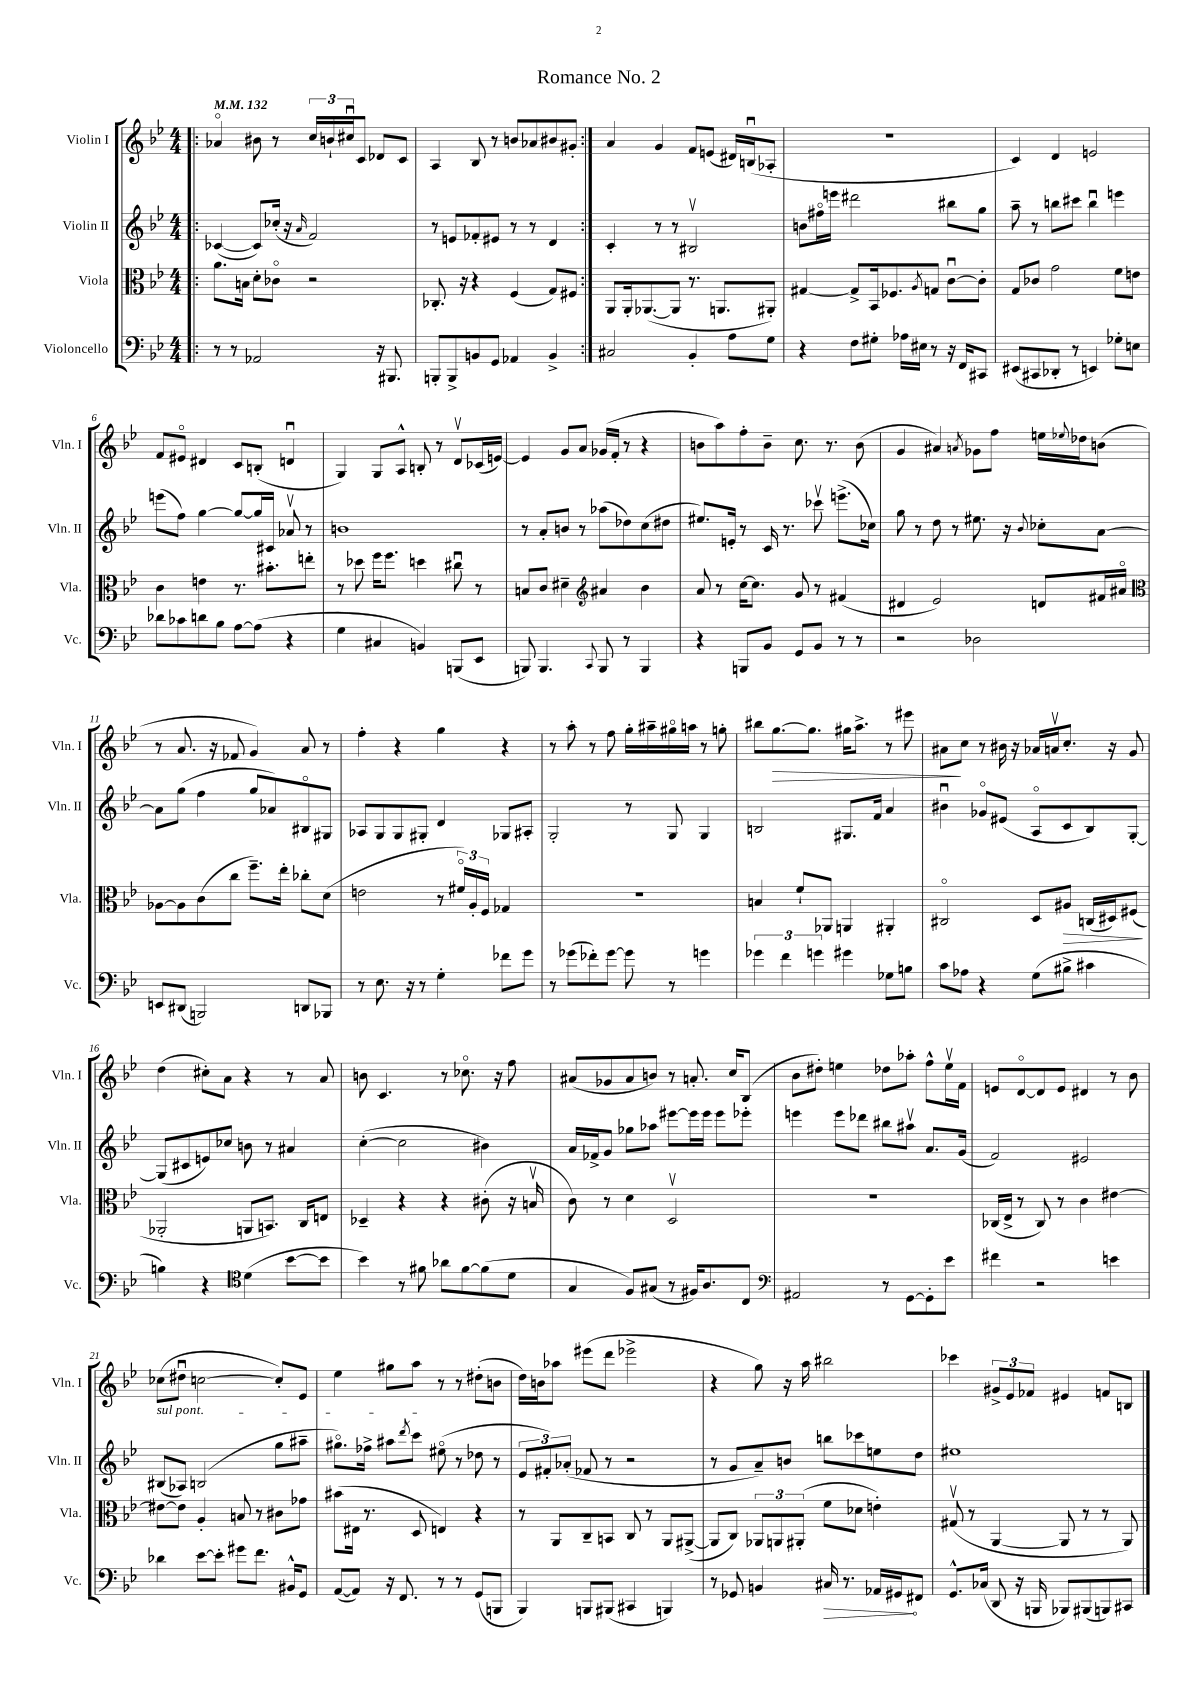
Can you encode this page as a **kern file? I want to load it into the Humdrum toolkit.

**kern	**dynam	**kern	**dynam	**kern	**kern	**dynam
*part4	*part4	*part3	*part3	*part2	*part1	*part1
*staff4	*staff4	*staff3	*staff3	*staff2	*staff1	*staff1
*I"Violoncello	*	*I"Viola	*	*I"Violin II	*I"Violin I	*
*I'Vc.	*	*I'Vla.	*	*I'Vln. II	*I'Vln. I	*
*clefF4	*	*clefC3	*	*clefG2	*clefG2	*
*k[b-e-]	*	*k[b-e-]	*	*k[b-e-]	*k[b-e-]	*
*M4/4	*	*M4/4	*	*M4/4	*M4/4	*
*MM132	*	*MM132	*	*MM132	*MM132	*
=1!|:	=1!|:	=1!|:	=1!|:	=1!|:	=1!|:	=1!|:
8r	.	8.a\L	.	([4c-X/	4a-X/	.
8r	.	.	.	.	.	.
.	.	16Bn\Jk	.	.	.	.
2AA-X/	.	8d'\L	.	8c-/L])	8b#X\	.
.	.	8c-X\J	.	(16cc-X'/Jk	8r	.
.	.	.	.	16r	.	.
.	.	.	.	16qqa/	.	.
.	.	2r	.	2f/)	24cc/LL	.
.	.	.	.	.	24bn`/	.
.	.	.	.	.	24cc#Xu/J	.
.	.	.	.	.	8c/J	.
16r	.	.	.	.	8d-X/L	.
8.BBB#X/	.	.	.	.	.	.
.	.	.	.	.	8c/J	.
=2	=2	=2	=2	=2	=2	=2
8BBBn'/L	.	8.C-X'/	.	8r	4A/	.
8BBB^/	.	.	.	8en/L	.	.
.	.	16r	.	.	.	.
8BBn/	.	4r	.	8f-X'/	8B-/	.
8GG/J	.	.	.	8e#X/J	8r	.
4AA-X/	.	(4F/	.	8r	8bn/L	.
.	.	.	.	8r	8a-X/	.
4BB^/	.	8G/L)	.	4d/	8b#X/	.
.	.	8F#X/J	.	.	8g#X'/J	.
=3:|!	=3:|!	=3:|!	=3:|!	=3:|!	=3:|!	=3:|!
2C#X/	.	8AA/L	.	4c'/	4a/	.
.	.	16AA'/k	.	.	.	.
.	.	([8.AA-X/	.	.	.	.
.	.	.	.	8r	4g/	.
.	.	8AA-/J]	.	8r	.	.
4BB-'/	.	8.r	.	2B#Xv/	8f/L	.
.	.	.	.	.	(8en/J	.
.	.	8.AAn/L	.	.	.	.
8A\L	.	.	.	.	16d#X/LL)	.
.	.	.	.	.	(16Bnu/J	.
8G\J	.	8AA#X'/J)	.	.	8A-X'/J	.
=4	=4	=4	=4	=4	=4	=4
4r	.	[4G#X/	.	8bn\L	1r	.
.	.	.	.	16ff#X\L	.	.
.	.	.	.	16eeen\JJ	.	.
8F\L	.	8G#^/L]	.	2ddd#X\	.	.
8G#X'\J	.	16BB-/k	.	.	.	.
.	.	8.F-X/	.	.	.	.
16A-X\LL	.	.	.	.	.	.
16E#X\JJ	.	.	.	.	.	.
.	.	8qA/	.	.	.	.
8r	.	8Gn/J	.	.	.	.
16r	.	[8cu\L	.	8bb#X\L	.	.
16FF/KL	.	.	.	.	.	.
8CC#X/J	.	8c'\J]	.	8gg\J	.	.
=5	=5	=5	=5	=5	=5	=5
(8EE#X/L	.	8G/L	.	8aa~\	4c/)	.
8CC#X/	.	8c-X/J	.	8r	.	.
8DD-X'/J	.	2g\	.	8bbn\L	4d/	.
8r	.	.	.	8ccc#X\J	.	.
4EEn/)	.	.	.	4bbu\	2en/	.
8G-X'\L	.	8f\L	.	4eeen\	.	.
8En\J	.	8en\J	.	.	.	.
!!LO:LB:g=z
=6	=6	=6	=6	=6	=6	=6
8d-X\L	.	4c\	.	(8eeen\L	8f/L	.
8c-X\	.	.	.	8ff\J)	8e#X/J	.
8dn\	.	4en\	.	[4gg\	4d#X/	.
8B-\J	.	.	.	.	.	.
[8A\L	.	8.r	.	8gg/L_	8c/L	.
(8A\J]	.	.	.	16gg/L]	(8Bn'/J	.
.	.	8.b#X'\L	.	16c#X/JJ	.	.
4r	.	.	.	8a-Xv/	4dnu/	.
.	.	8een'\J	.	8r	.	.
=7	=7	=7	=7	=7	=7	=7
4G\	.	8r	.	1bn	4G/)	.
.	.	8dd-X\	.	.	.	.
4C#X/	.	16ff\KL	.	.	8G/L	.
.	.	8.ff\J	.	.	.	.
.	.	.	.	.	8A^^/J	.
4BBn/)	.	4ddn\	.	.	8Bn'/	.
.	.	.	.	.	8r	.
(8BBBn/L	.	8cc#Xu\	.	.	8dv/L	.
8EE-/J	.	8r	.	.	(16c-X/L	.
.	.	.	.	.	[16en/JJ)	.
=8	=8	=8	=8	=8	=8	=8
8BBBn/)	.	8Bn/L	.	8r	4e/]	.
4.BBB/	.	8c/J	.	8a'/L	.	.
.	.	4d#X~\	.	8bn/J	8g/L	.
.	.	.	.	8r	8a/J	.
8qqCC/	.	.	.	.	.	.
*	*	*clefG2	*	*	*	*
8BBB/	.	4a#X/	.	(8aa-X\L	(16g-X/LL	.
.	.	.	.	.	16f'/JJ	.
8r	.	.	.	8dd-X\)	8r	.
4BBB/	.	4b-\	.	(8cc\	4r	.
.	.	.	.	8dd#X\J	.	.
=9	=9	=9	=9	=9	=9	=9
4r	.	8a/	.	8.ee#X/L)	8bn\L	.
.	.	8r	.	.	8aa\)	.
.	.	.	.	16en'/Jk	.	.
8BBBn/L	.	[16cc\KL	.	8r	8ff'\	.
.	.	8.cc\J]	.	.	.	.
8BB-/J	.	.	.	16c/	8b~\J	.
.	.	.	.	8.r	.	.
8GG/L	.	8g/	.	.	8.cc\	.
8BB-/J	.	8r	.	8ccc-Xv\	.	.
.	.	.	.	.	8.r	.
8r	.	(4f#X/	.	(8.eeen^\L	.	.
8r	.	.	.	.	(8b\	.
.	.	.	.	16cc-X\Jk)	.	.
=10	=10	=10	=10	=10	=10	=10
2r	.	4d#X/	.	8gg\	4g/	.
.	.	.	.	8r	.	.
.	.	2e-/)	.	8dd\	4a#X/)	.
.	.	.	.	8r	.	.
.	.	.	.	.	8qan/	.
2D-X\	.	.	.	8.ee#X\	8g-X\L	.
.	.	.	.	.	8ff\J	.
.	.	.	.	16r	.	.
.	.	.	.	8qqb-/	.	.
.	.	8dn/L	.	8cc-X'\L	16een\LL	.
.	.	.	.	.	8qqee-X/	.
.	.	.	.	.	16dd-X\J	.
.	.	16f#X/L	.	[8a\J	(8bn\J	.
.	.	16a#X/JJ	.	.	.	.
!!LO:LB:g=z
=11	=11	=11	=11	=11	=11	=11
*	*	*clefC3	*	*	*	*
8EEn/L	.	[8A-X\L	.	8a\L]	8r	.
(8DD#X/J	.	8A-\]	.	(8gg\J	8.a/	.
2BBBn/)	.	(8c\	.	4ff\	.	.
.	.	.	.	.	16r	.
.	.	8cc\J	.	.	8f-X/	.
.	.	8.ff~\L)	.	8gg/L	4g/)	.
.	.	.	.	8a-X/)	.	.
.	.	16ee-'\Jk	.	.	.	.
8DDn/L	.	8cc-X'\L	.	8B#X/	8a/	.
8BBB-X/J	.	(8d\J	.	8G#X/J	8r	.
=12	=12	=12	=12	=12	=12	=12
8r	.	2en\	.	8A-X/L	4ff'\	.
8.E-\	.	.	.	8G/	.	.
.	.	.	.	8G/	4r	.
16r	.	.	.	.	.	.
8r	.	.	.	8G#X'/J	.	.
4G'\	.	8r	.	4d/	4gg\	.
.	.	24f#X/LL)	.	.	.	.
.	.	24A'/	.	.	.	.
.	.	24F/JJ	.	.	.	.
8f-X\L	.	4G-X/	.	8G-X/L	4r	.
8g\J	.	.	.	8A#X'/J	.	.
=13	=13	=13	=13	=13	=13	=13
8r	.	1r	.	2G'/	8r	.
(8g-X\L	.	.	.	.	8aa'\	.
8f-X'\)	.	.	.	.	8r	.
[8g-\J	.	.	.	.	8ff\	.
8g-\]	.	.	.	8r	16gg'\LL	.
.	.	.	.	.	16aa#X~\	.
8r	.	.	.	8G/	16gg#X\	.
.	.	.	.	.	16aan\JJ	.
4gn\	.	.	.	4G/	8r	.
.	.	.	.	.	8ggn'\	.
=14	=14	=14	=14	=14	=14	=14
6g-X\	.	4Bn/	.	2Bn/	8bb#X\L	.
!	!	!	!	!	!	!LO:HP:b
.	.	.	.	.	[8.gg\	>
6f\	.	.	.	.	.	.
.	.	8f`/L	.	.	.	.
.	.	.	.	.	8.gg\J]	.
6gn\	.	.	.	.	.	.
.	.	8AA-X/J	.	.	.	.
4g#X\	.	4AAn/	.	8.G#X/L	16gg#X\KL	.
.	.	.	.	.	8.aa^\J	.
.	.	.	.	16f/Jk	.	.
8G-X\L	.	4AA#X'/	.	4a/	8r	.
8Bn\J	.	.	.	.	8eee#X\	.
=15	=15	=15	=15	=15	=15	=15
8c\L	.	2C#X/	.	4b#Xu\	8a#X\L	.
8A-X\J	.	.	.	.	8cc\J	]
4r	.	.	.	8g-X/L	8r	.
.	.	.	.	(8e#X/J	16b#X\	.
.	.	.	.	.	16r	.
(8G\L	.	8D/L	.	8A/L	16a-X/LL	.
.	.	.	.	.	16anv/J	.
!	!	!	!LO:HP:b	!	!	!
8B#X^\J	.	8A#X/J	>	8c/	8.cc'/J	.
4c#X\	.	(16Cn/LL	.	8B-/)	.	.
.	.	16D#X/J)	.	.	16r	.
.	.	(8F#X/J	.	[8G'/J	8g/	.
.	.	.	]	.	.	.
!!LO:LB:g=z
=16	=16	=16	=16	=16	=16	=16
4Bn\)	.	2AA-X'/	.	(8G/L]	(4dd\	.
.	.	.	.	8c#X/	.	.
4r	.	.	.	8en/)	8cc#X'\L)	.
.	.	.	.	8cc-X/J	8a\J	.
*clefC4	*	*	*	*	*	*
(4d\	.	8AAn/L	.	8bn\	4r	.
.	.	8.BBn/J)	.	8r	.	.
[8b-\L	.	.	.	4a#X/	8r	.
.	.	16C/KL	.	.	.	.
8b-\J]	.	8En/J	.	.	8a/	.
=17	=17	=17	=17	=17	=17	=17
4b-\)	.	4D-X~/	.	([4cc'\	8bn\	.
.	.	.	.	.	4.c/	.
8r	.	4r	.	2cc\]	.	.
8f#X\	.	.	.	.	.	.
8a-X\L	.	4r	.	.	8r	.
[8f#\	.	.	.	.	8.cc-X\	.
(8f#\]	.	(8c#X'\	.	4b#X\)	.	.
.	.	.	.	.	16r	.
8d\J	.	16r	.	.	8ff\	.
.	.	16Bnv/	.	.	.	.
=18	=18	=18	=18	=18	=18	=18
4G/	.	8c\)	.	16a/LL	(8a#X/L	.
.	.	.	.	16f-X^/J	.	.
.	.	8r	.	8g/J	8g-X/	.
8F/L)	.	4d\	.	8gg-X\L	8a#/	.
(8G#X/J	.	.	.	8aa-X\J	8bn/J)	.
8r	.	2Dv/	.	[8eee#X\L	8r	.
16F#X/KL)	.	.	.	16eee#\L]	8.an'/	.
8.A/	.	.	.	16eee#\JJ	.	.
.	.	.	.	8eee#\L	.	.
.	.	.	.	.	16cc/KL	.
8C/J	.	.	.	8eee-X'\J	(8B-/J	.
=19	=19	=19	=19	=19	=19	=19
*clefF4	*	*	*	*	*	*
2AA#X/	.	1r	.	4eeen\	8b-\L	.
.	.	.	.	.	8dd#X'\J)	.
.	.	.	.	8eee\L	4een\	.
.	.	.	.	8ddd-X\J	.	.
8r	.	.	.	8bb#X\L	8dd-X\L	.
[8GG\L	.	.	.	8aa#Xv\J	8aa-X'\J	.
8GG'\]	.	.	.	8.a/L	8ff^^\L	.
8e-\J	.	.	.	.	16eev\L	.
.	.	.	.	(16g/Jk	16f\JJ	.
=20	=20	=20	=20	=20	=20	=20
4f#X\	.	(16C-X/LL	.	2f/)	8en/L	.
.	.	16E-^/JJ	.	.	.	.
.	.	8r	.	.	[8d/	.
2r	.	8C-/)	.	.	8d/]	.
.	.	8r	.	.	8e/J	.
.	.	4c\	.	2e#X/	4d#X/	.
4en\	.	[4e#X\	.	.	8r	.
.	.	.	.	.	8b-\	.
!!LO:LB:g=z
=21	=21	=21	=21	=21	=21	=21
!	!	!	!	!LO:TX:a:i:t=sul pont.	!	!
4d-X\	.	8e#X\L_	.	(8B#X/L	(8cc-X\L	.
.	.	8e#\J]	.	8A-X/J)	8dd#Xu\J	.
[8e-\L	.	4A'/	.	(2Bn/	[2ccn\	.
8e-'\J]	.	.	.	.	.	.
8g#X\L	.	8Bn/	.	.	.	.
8.f\J	.	8r	.	.	.	.
.	.	8c#X\L	.	8gg\L	8cc'/L])	.
16BB#X^^/KL	.	.	.	.	.	.
8GG/J	.	8g-X\J	.	8aa#X~\J	8e-/J	.
=22	=22	=22	=22	=22	=22	=22
([8AA/L	.	(8b#X\L	.	8.gg#X\L)	4ee-\	.
8AA/J])	.	16E#X\Jk	.	.	.	.
.	.	8.r	.	16ff-X^\Jk	.	.
16r	.	.	.	8aa#X\L	8gg#X\L	.
8.FF/	.	.	.	.	.	.
.	.	.	.	8qddd/	.	.
.	.	8D/	.	8ccc\J	8aa\J	.
8r	.	4En/)	.	(8ee#X\	8r	.
8r	.	.	.	8r	8r	.
(8GG/L	.	4r	.	8dd-X\	(8dd#X'\L	.
8BBBn/J	.	.	.	8r	8bn\J	.
=23	=23	=23	=23	=23	=23	=23
4BBB-/)	.	8r	.	12e-/L	16dd\LL)	.
.	.	.	.	.	16bn\J	.
.	.	.	.	12f#X'/)	.	.
.	.	8AA/L	.	.	8aa-X\J	.
.	.	.	.	(12a-X'/J	.	.
8BBBn/L	.	8C~/	.	8f-X/	(8eee#X\L	.
(8BBB#X/J	.	8BBn/J	.	8r	8ddd\J	.
4CC#X/	.	8C/	.	2r	2eee-X^\	.
.	.	8r	.	.	.	.
4BBBn/)	.	8AA/L	.	.	.	.
.	.	([8AA#X^/J	.	.	.	.
=24	=24	=24	=24	=24	=24	=24
8r	.	8AA#/L]	.	8r	4r	.
8GG-X/	.	8C/J)	.	8g/L	.	.
4BBn/	.	12AA-X/L	.	8a~/)	8gg\)	.
.	.	12AAn/	.	.	.	.
.	.	.	.	8bn/J	16r	.
.	.	(12AA#X'/J	.	.	.	.
.	.	.	.	.	16aa\	.
!	!LO:HP:b	!	!	!	!	!
16C#X/	>	8f\L	.	8bbn\L	2bb#X\	.
8.r	.	.	.	.	.	.
.	.	8d-X\J	.	8ccc-X\	.	.
16AA-X/LL	.	4en'\)	.	8een\	.	.
16GG#X/J	.	.	.	.	.	.
8FF#X/J	]	.	.	8dd\J	.	.
=25	=25	=25	=25	=25	=25	=25
8.GG^^/L	.	(8G#Xv/	.	1ee#X	4ccc-X\	.
.	.	8r	.	.	.	.
(16C-X/Jk	.	.	.	.	.	.
8DD/	.	[4AA/	.	.	12g#X^/L	.
.	.	.	.	.	12e-/	.
16r	.	.	.	.	.	.
.	.	.	.	.	12f-X/J	.
16BBBn/	.	.	.	.	.	.
8BBB-X/L)	.	8AA/]	.	.	4e#X/	.
(8BBB#X/	.	8r	.	.	.	.
8BBBn/)	.	8r	.	.	8fn/L	.
8CC#X/J	.	8AA/)	.	.	8Bn/J	.
==	==	==	==	==	==	==
*-	*-	*-	*-	*-	*-	*-
